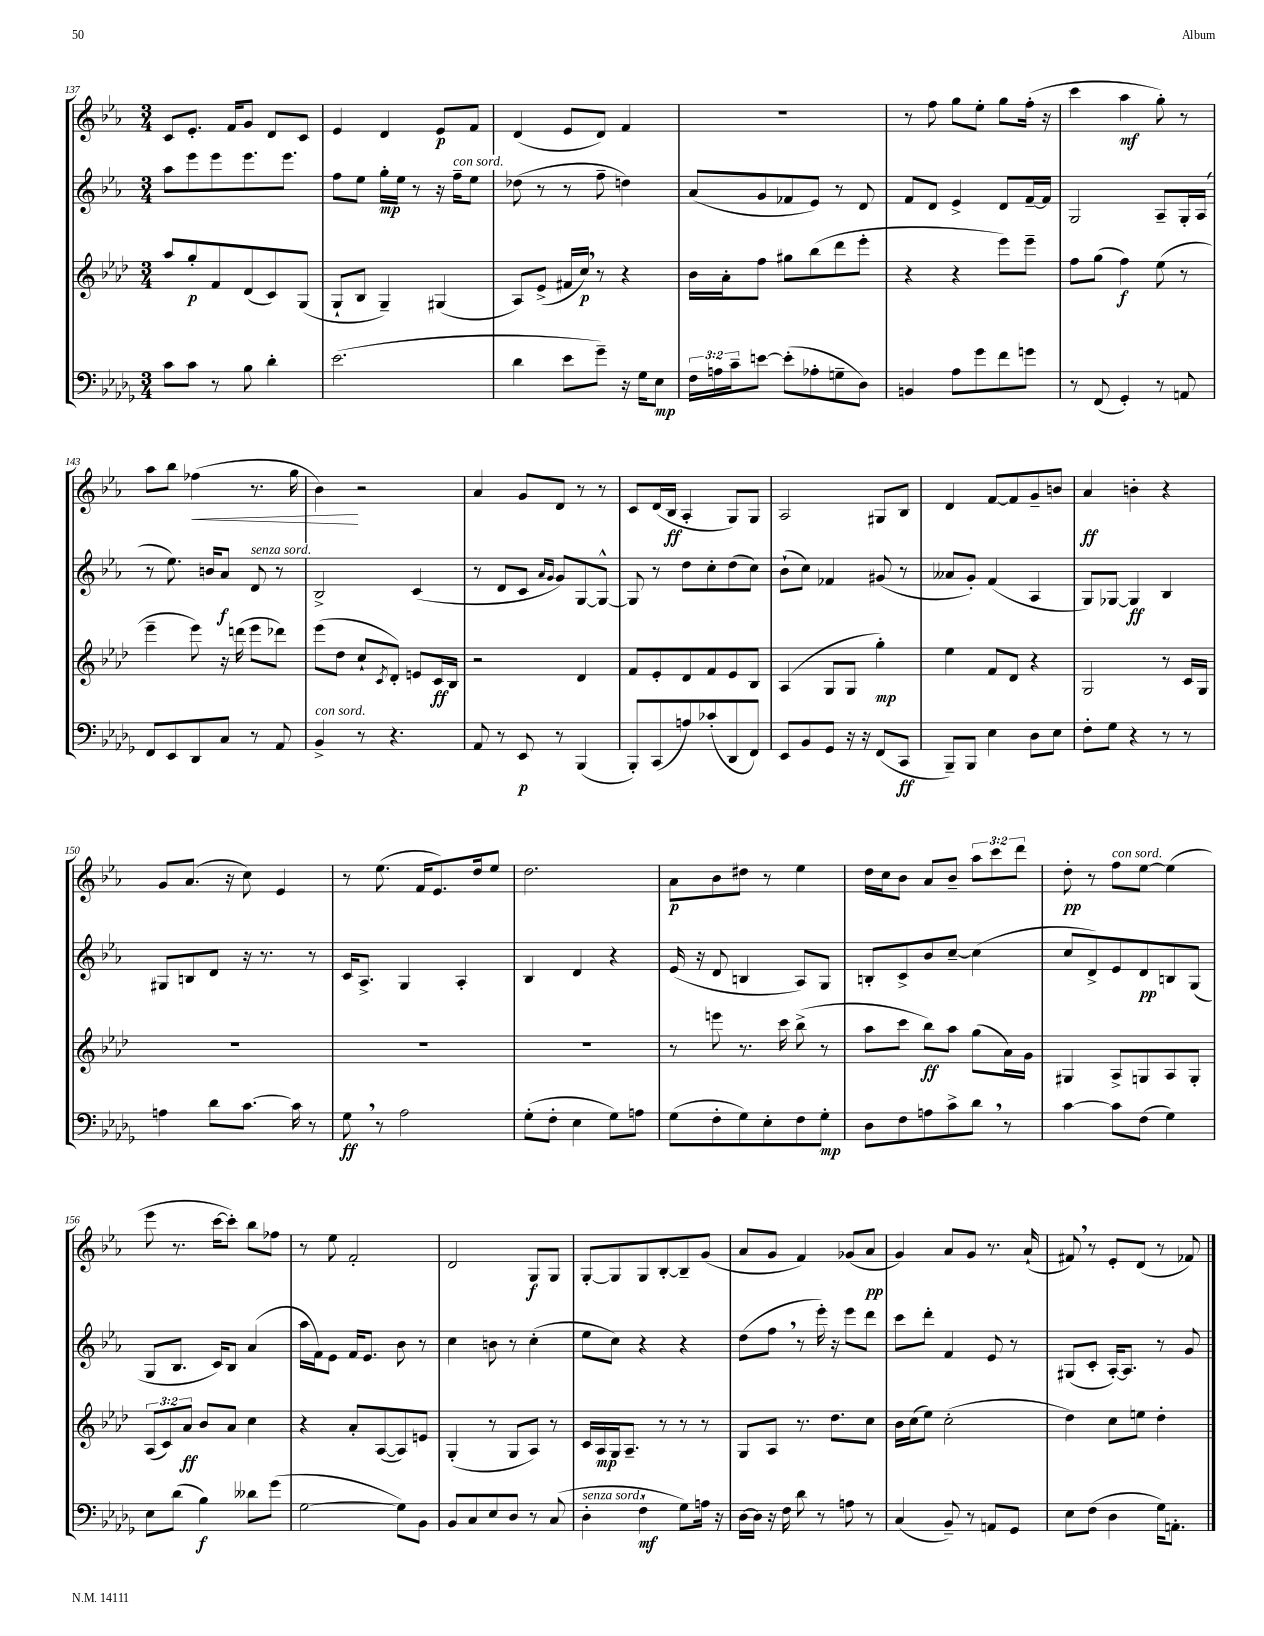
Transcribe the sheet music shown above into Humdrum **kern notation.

**kern	**kern	**kern	**kern
*staff4	*staff3	*staff2	*staff1
*clefF4	*clefG2	*clefG2	*clefG2
*k[b-e-a-d-g-]	*k[b-e-a-d-]	*k[b-e-a-]	*k[b-e-a-]
*M3/4	*M3/4	*M3/4	*M3/4
8c\L	8aa-/L	8aa-\L	8c/L
8c\J	8gg'/	8eee-\	8.e-'/J
8r	8f/	8eee-\	.
.	.	.	16f/LK
8B-\	(8d-/	8.eee-\	8g/J
4d-'\	8c/)	.	8d/L
.	.	8.eee-\J	.
.	(8G/J	.	8c/J
=	=	=	=
(2.e-\	8G`/L	8ff\L	4e-/
.	8B-/J	8ee-\J	.
.	4G~/)	16gg'\LL	4d/
.	.	16ee-\JJ	.
.	.	8r	.
.	(4G#/	16r	8e-/L
.	.	16ff~\LK	.
.	.	8ee-\J	8f/J
=	=	=	=
4d-\	8A-/L)	(8dd-\	(4d/
.	(8e-^/J	8r	.
8e-\L	16f#/LL	8r	8e-/L
.	16cc/JJ)	.	.
8g-~\J)	8r	8ff~\	8d/J)
16r	4r	4dd\)	4f/
16G-\LK	.	.	.
8E-\J	.	.	.
=	=	=	=
24F\LL	16b-\LL	(8a-/L	2.r
24A\	.	.	.
.	16a-'\J	.	.
24c~\J	.	.	.
[8e\J	8ff\J	8g/	.
(8e'\]L	8gg#\L	8f-/	.
8A-'\	(8bb-\	8e-/J)	.
8G~\	8ddd-\	8r	.
8D-\J)	8eee-'\J	8d/	.
=	=	=	=
4BB/	4r	8f/L	8r
.	.	8d/J	8ff\
8A-\L	4r	4e-^/	8gg\L
8g-\	.	.	8ee-'\J
8f\	8eee-\L)	8d/L	8gg\L
8g\J	8eee-~\J	[16f~/L	(16ff'\Jk
.	.	16f/]JJ	16r
=	=	=	=
8r	8ff\L	2G/	4ccc\
(8FF/	(8gg\J	.	.
4GG-'/)	4ff\)	.	4aa-\
8r	(8ee-\	8A-~/L	8gg'\)
8AA/	8r	16G'/L	8r
.	.	(16A-/JJ	.
=	=	=	=
8FF/L	4eee-~\	8r	8aa-\L
8EE-/	.	8.ee-\)	8bb-\J
8DD-/	8eee-\)	.	(4ff-\
.	.	16b/LK	.
8C/J	16r	8a-/J	.
.	(16ddd\	.	.
8r	8eee-\L	8d/	8.r
8AA-/	8ddd-\J)	8r	.
.	.	.	16gg\
=	=	=	=
4BB-^/	(8eee-\L	2B-^/	4b-\)
.	8dd-\J	.	.
8r	8cc`/L	.	2r
.	8qc/	.	.
4.r	8d-'/J)	.	.
.	8e/L	(4c/	.
.	16c/L	.	.
.	16B-/JJ	.	.
=	=	=	=
8AA-/	2r	8r	4a-/
8r	.	8d/L	.
8EE-/	.	8c/J	8g/L
.	.	16qqa-/LL	.
.	.	16qqg/JJ	.
8r	.	8g/L)	8d/J
(4BBB-/	4d-/	[8G/	8r
.	.	8G^^/_J	8r
=	=	=	=
8BBB-'/L)	8f/L	8G/]	8c/L
(8CC/	8e-'/	8r	(16d/L
.	.	.	16B-/JJ
8A/)	8d-/	8dd\L	4A-'/
(8c-'/	8f/	8cc'\	.
8DD-/	8e-/	(8dd\	8G/L)
8FF/J)	8B-/J	8cc\J)	8G/J
=	=	=	=
8EE-/L	(4A-/	(8b-`\L	2A-/
8BB-/	.	8cc\J)	.
8GG-/J	8G/L	4f-/	.
16r	8G/J	.	.
16r	.	.	.
(8FF/L	4gg'\)	(8g#/	8G#/L
8CC/J	.	8r	8B-/J
=	=	=	=
8BBB-~/L)	4ee-\	8a--/L	4d/
8BBB-/J	.	8g'/J)	.
4E-\	8f/L	(4f/	[8f/L
.	8d-/J	.	8f/]
8D-\L	4r	4A-/	8g~/
8E-\J	.	.	8b/J
=	=	=	=
8F'\L	2G/	8G/L)	4a-/
8G-\J	.	[8G-/J	.
4r	.	4G-/]	4b'\
8r	8r	4B-/	4r
8r	16c/LL	.	.
.	16G/JJ	.	.
=	=	=	=
4A\	2.r	8G#/L	8g/L
.	.	8B/	(8.a-/J
8d-\L	.	8d/J	.
.	.	.	16r
[8.c\J	.	16r	8cc\)
.	.	8.r	.
.	.	.	4e-/
16c\]	.	.	.
8r	.	8r	.
=	=	=	=
8G-\	2.r	16c/LK	8r
.	.	8.A-^/J	.
8r	.	.	(8.ee-\
2A-\	.	4G/	.
.	.	.	16f/LK
.	.	.	8.e-/)
.	.	4A-'/	.
.	.	.	16dd/k
.	.	.	8ee-/J
=	=	=	=
(8G-'\L	2.r	4B-/	2.dd\
8F'\J	.	.	.
4E-\	.	4d/	.
8G-\L)	.	4r	.
8A\J	.	.	.
=	=	=	=
(8G-\L	8r	(16e-/	8a-\L
.	.	16r	.
8F'\	8eee\	8d/	8b-\
8G-\)	8.r	4B/	8dd#\J
8E-'\	.	.	8r
.	16ccc\	.	.
8F\	(8bb-^\	8A-/L)	4ee-\
8G-'\J	8r	8G/J	.
=	=	=	=
8D-\L	8aa-\L	8B'/L	16dd\LL
.	.	.	16cc\J
8F\	8ccc\J	8c^/	8b-\J
8A\	8bb-\L)	8b-/	8a-/L
8c^\	8aa-\J	[8cc~/J	8b-~/J
8d-\J	(8gg\L	(4cc\]	12aa-\L
.	.	.	12ccc\
8r	16a-\L)	.	.
.	.	.	12ddd\J
.	16g\JJ	.	.
=	=	=	=
[4c\	4G#/	8cc/L	8dd'\
.	.	8d^/)	8r
8c\]L	8A-^/L	8e-/	8ff\L
(8F\J	8G/	8d/	[8ee-\J
4G-\)	8A-/	8B/	(4ee-\]
.	8G'/J	(8G/J	.
=	=	=	=
8E-\L	(12A-/L	8G/L	8eee-\
.	12c/)	.	.
(8d-\J	.	8.B-/J	8.r
.	12a-/J	.	.
4B-\)	8b-/L	.	.
.	.	16c/LK)	[16ccc\LK
.	8a-/J	8B-/J	8ccc'\]J)
8d--\L	4cc\	(4a-/	8bb-\L
(8g-\J	.	.	8ff-\J
=	=	=	=
[2G-\	4r	16aa-\LL	8r
.	.	16f\J)	.
.	.	8e-\J	8ee-\
.	8a-'/L	16f/LK	2f'/
.	.	8.e-/J	.
.	([8A-/	.	.
8G-\]L)	8A-/])	8b-\	.
8BB-\J	8e/J	8r	.
=	=	=	=
8BB-/L	(4G'/	4cc\	2d/
8C/	.	.	.
8E-/	8r	8b\	.
8D-/J	8G/L	8r	.
8r	8A-/J)	(4cc'\	8G/L
(8C/	8r	.	8G/J
=	=	=	=
4D-'\	16c/LL	8ee-\L	[8G'/L
.	16A-/	.	.
.	16G/J	8cc\J)	8G/]
.	8.A-~/J	.	.
4F`\	.	4r	8G/
.	8r	.	[8B-'/
8G-\L)	8r	4r	8B-~/]
16A\Jk	8r	.	(8g/J
16r	.	.	.
=	=	=	=
[16D-\LL	8G/L	(8dd\L	8a-/L
16D-\]JJ	.	.	.
16r	8A-/J	8ff\J	8g/J
16F\	.	.	.
8d-\	8.r	8r	4f/)
8r	.	16eee-'\)	.
.	8.dd-\L	16r	.
8A\	.	8eee-\L	(8g-/L
8r	8cc\J	8ddd\J	8a-/J
=	=	=	=
(4C/	16b-\LL	8ccc\L	4g/)
.	(16cc\J	.	.
.	8ee-\J)	8ddd'\J	.
8BB-~/)	(2cc'\	4f/	8a-/L
8r	.	.	8g/J
8AA/L	.	8e-/	8.r
8GG-/J	.	8r	.
.	.	.	(16a-`/
=	=	=	=
8E-\L	4dd-\)	(8G#/L	8f#/)
(8F\J	.	8c'/J	8r
4D-\	8cc\L	[16A-'/LK)	8e-'/L
.	.	8.A-/]J	.
.	8ee\J	.	(8d/J
16G-\LK)	4dd-'\	8r	8r
8.AA'\J	.	.	.
.	.	8g/	8f-/)
==	==	==	==
*-	*-	*-	*-
